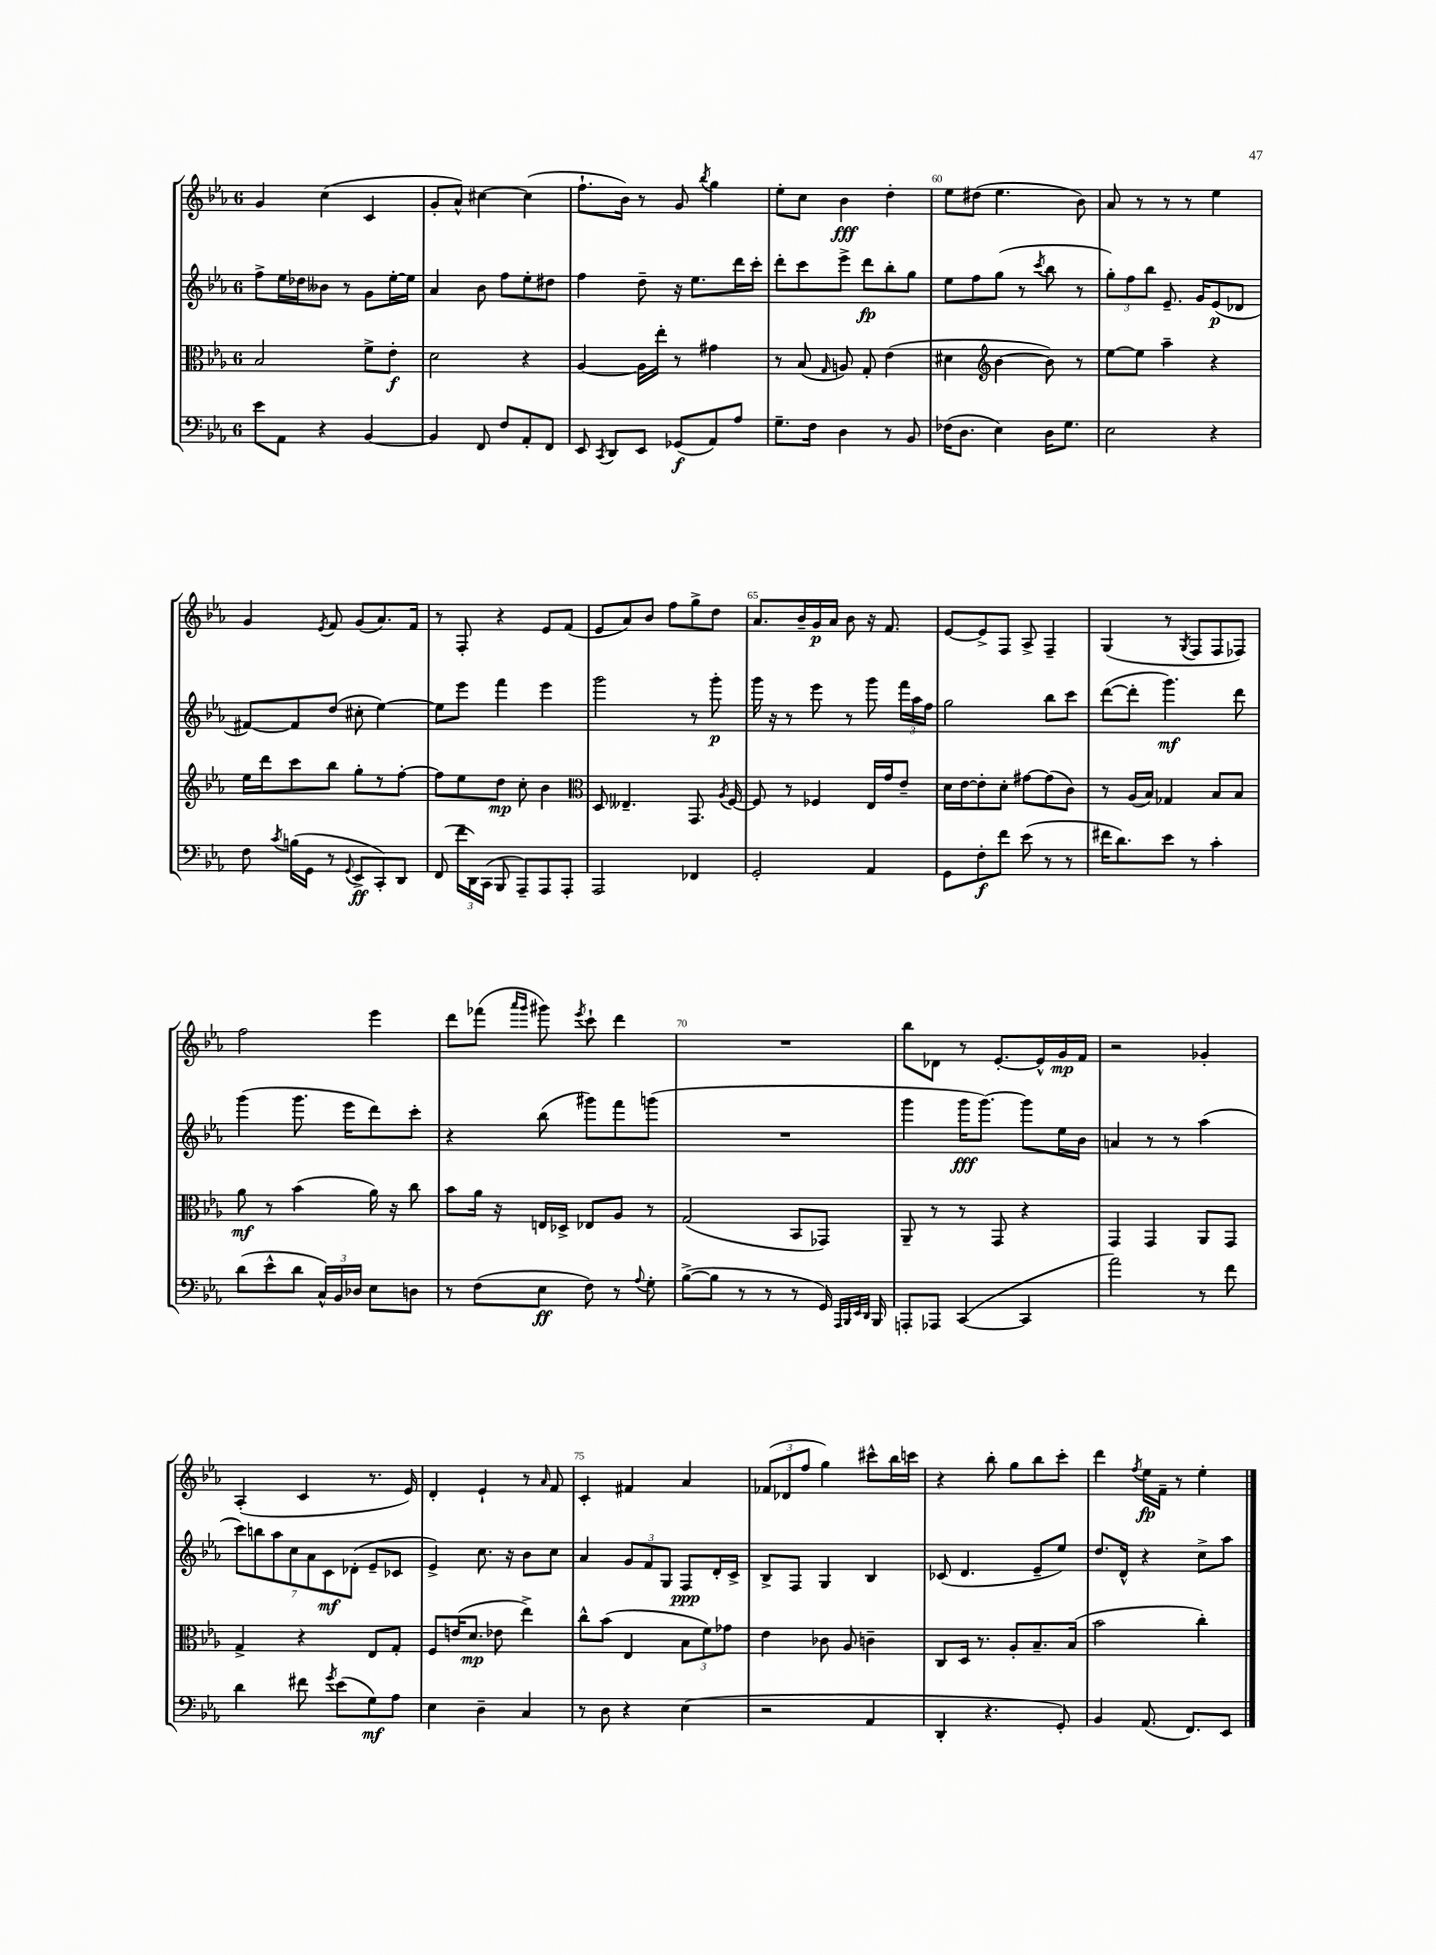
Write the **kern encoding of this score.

**kern	**kern	**kern	**kern
*staff4	*staff3	*staff2	*staff1
*clefF4	*clefC3	*clefG2	*clefG2
*k[b-e-a-]	*k[b-e-a-]	*k[b-e-a-]	*k[b-e-a-]
*M6/8	*M6/8	*M6/8	*M6/8
8e-	2B-	8ff^	4g
8AA-	.	16ee-	.
.	.	16dd-	.
4r	.	8b--	(4cc
.	.	8r	.
[4BB-	8f^	8g	4c
.	8e-'	[16ee-'	.
.	.	16ee-]	.
=	=	=	=
4BB-]	2d	4a-	8g'
.	.	.	8a-^^)
8FF	.	8b-	[4cc#
8F	.	8ff	.
8AA-'	4r	8ee-'	(4cc#]
8FF	.	8dd#	.
=	=	=	=
8EE-	[4A-	4ff	8.ff`
8qCC	.	.	.
8DD	.	.	.
.	.	.	16b-)
8EE-	16A-]	8dd~	8r
.	16ee-'	.	.
(8GG-	8r	16r	8g
.	.	8.ee-	.
.	.	.	8qbb-
8AA-)	4g#	.	4gg
8A-	.	16ddd	.
.	.	16ccc'	.
=	=	=	=
8.G~	8r	8ddd'	8ee-'
.	(8B-	8ccc	8cc
16F	.	.	.
.	16qqG	.	.
4D	8A)	8eee-^	4b-
.	8G'	8ddd	.
8r	(4e-	8bb-'	4dd'
8BB-	.	8gg	.
=	=	=	=
(16F-	4d#	8ee-	8ee-
8.D	.	.	.
.	.	8ff	(8dd#
*	*clefG2	*	*
4E-)	[4b-	(8gg	4.ee-
.	.	8r	.
.	.	8qccc	.
16D	8b-])	8bb-	.
8.G	.	.	.
.	8r	8r	8b-)
=	=	=	=
2E-	[8ee-	12gg')	8a-
.	.	12ff	.
.	8ee-]	.	8r
.	.	12bb-	.
.	4aa-~	8.e-~	8r
.	.	.	8r
.	.	16g	.
4r	4r	(8e-	4ee-
.	.	8d-	.
=	=	=	=
8F	16ee-	[8f#)	4g
.	16ddd	.	.
8qc	.	.	.
(16B	8ccc	8f#]	.
16GG	.	.	.
.	.	.	8qe-
8r	8bb-	(8dd	8f
8qqGG	.	.	.
8EE-^	8gg'	8cc#'	(8g
8CC')	8r	[4ee-)	8.a-)
8DD	[8ff'	.	.
.	.	.	16f
=	=	=	=
(8FF	8ff]	8ee-]	8r
24f~	8ee-	8eee-	8F'
24DD)	.	.	.
(24CC	.	.	.
8BBB-	8dd	4fff	4r
8AAA-~)	8cc'	.	.
8AAA-	4b-	4eee-	8e-
8AAA-'	.	.	(8f
=	=	=	=
*	*clefC3	*	*
2AAA-	8D	2ggg	8e-
.	4.E--~	.	8a-)
.	.	.	8b-
.	.	.	8ff
4FF-	8.GG	8r	8gg^
.	.	8ggg'	8dd
.	8qA-	.	.
.	[16F	.	.
=	=	=	=
2GG'	8F]	16ggg	8.a-
.	.	16r	.
.	8r	8r	.
.	.	.	16b-~
.	4F-	8eee-	16g
.	.	.	16a-
.	.	8r	8b-
4AA-	16E-	8ggg	16r
.	16g	.	8.f
.	8e-~	24fff	.
.	.	24aa-	.
.	.	24ff	.
=	=	=	=
8GG	16d	2gg	[8e-
.	[16e-	.	.
8F'	8e-']	.	8e-^]
8f	8d'	.	8F
(8e-	[8g#	.	8A-^
8r	(8g#]	8bb-	4F~
8r	8c)	8ccc	.
=	=	=	=
16f#	8r	([8ddd	(4G
8.d)	.	.	.
.	(16A-	8ddd']	.
.	16B-)	.	.
8e-	4G-	4.ggg)	8r
.	.	.	8qG
8r	.	.	8F
4c'	8B-	.	8F
.	8B-	8ddd	8F-)
=	=	=	=
(8d	8a-	(4ggg	2ff
8e-^^	8r	.	.
8d	(4b-	8.ggg	.
24C^^)	.	.	.
24BB-	.	.	.
.	.	16eee-	.
24D-	.	.	.
8E-	16a-)	8ddd)	4eee-
.	16r	.	.
8D	8cc	8ccc'	.
=	=	=	=
8r	8b-	4r	8ddd
(8F	16a-	.	(8fff-
.	16r	.	.
.	.	.	16qqaaa-
.	.	.	16qqggg
8E-	16E	(8bb-	8ggg#)
.	16D-^	.	.
.	.	.	8qeee-
8F)	8E-	8ggg#)	8ccc`
8r	8A-	8fff	4ddd
8qqA-	.	.	.
8G'	8r	(8ggg	.
=	=	=	=
([8B-^	(2G	2.r	2.r
8B-]	.	.	.
8r	.	.	.
8r	.	.	.
8r	8BB-	.	.
16GG)	8GG-)	.	.
32qqAAA-	.	.	.
32qqBBB-	.	.	.
32qqEE-	.	.	.
32qqDD	.	.	.
16BBB-	.	.	.
=	=	=	=
8AAA'	8AA-~	4ggg	8bb-
8AAA-	8r	.	8d-
([4CC	8r	16ggg	8r
.	.	[8.ggg)	.
.	8GG	.	[8.e-'
4CC]	4r	8ggg]	.
.	.	.	16e-^^]
.	.	16ee-	16g
.	.	16b-	16f
=	=	=	=
2a-)	4GG	4a	2r
.	4GG	8r	.
.	.	8r	.
8r	8AA-	(4aa-	4g-'
8f	8GG	.	.
=	=	=	=
4d	4G^	14ccc)	(4A-'
.	.	14bb	.
.	.	14aa-	.
.	.	14cc	.
8f#	4r	.	4c
.	.	14a-	.
.	.	14c	.
8qg	.	.	.
(8e-	.	.	.
.	.	(14d-'	.
8G)	8E-	8e-~	8.r
8A-	8G'	8c-	.
.	.	.	16e-)
=	=	=	=
4E-	8F	4e-^)	4d'
.	(16e	.	.
.	8.d	.	.
4D~	.	8.cc	4e-`
.	8e-	.	.
.	.	16r	.
4C	4ee-^)	8b-	8r
.	.	.	16qqa-
.	.	8cc	8f
=	=	=	=
8r	8cc^^	4a-	4c'
8D	(8b-	.	.
4r	4E-	12g	4f#
.	.	12f	.
.	.	12G	.
(4E-	12B-	8F	4a-
.	12f)	.	.
.	.	16d'	.
.	12g-	.	.
.	.	16c^	.
=	=	=	=
2r	4e-	8B-^	(12f-
.	.	.	12d-
.	.	8F	.
.	.	.	12ff
.	8c-	4G	4gg)
.	8A-	.	.
4AA-	4c~	4B-	8ccc#^^
.	.	.	16bb-
.	.	.	16ccc
=	=	=	=
4DD'	8C	(8c-	4r
.	16D	4.d	.
.	8.r	.	.
4.r	.	.	8bb-'
.	8A-'	.	8gg
.	8.B-~	8e-~	8bb-
8GG')	.	8ee-)	8ccc'
.	(16B-	.	.
=	=	=	=
4BB-	2b-	8.dd	4ddd
.	.	16d^^	.
.	.	.	8qff
(8.AA-	.	4r	16ee-
.	.	.	16f~
.	.	.	8r
8.FF)	.	.	.
.	4cc')	8cc^	4ee-'
8EE-	.	8aa-	.
==	==	==	==
*-	*-	*-	*-
